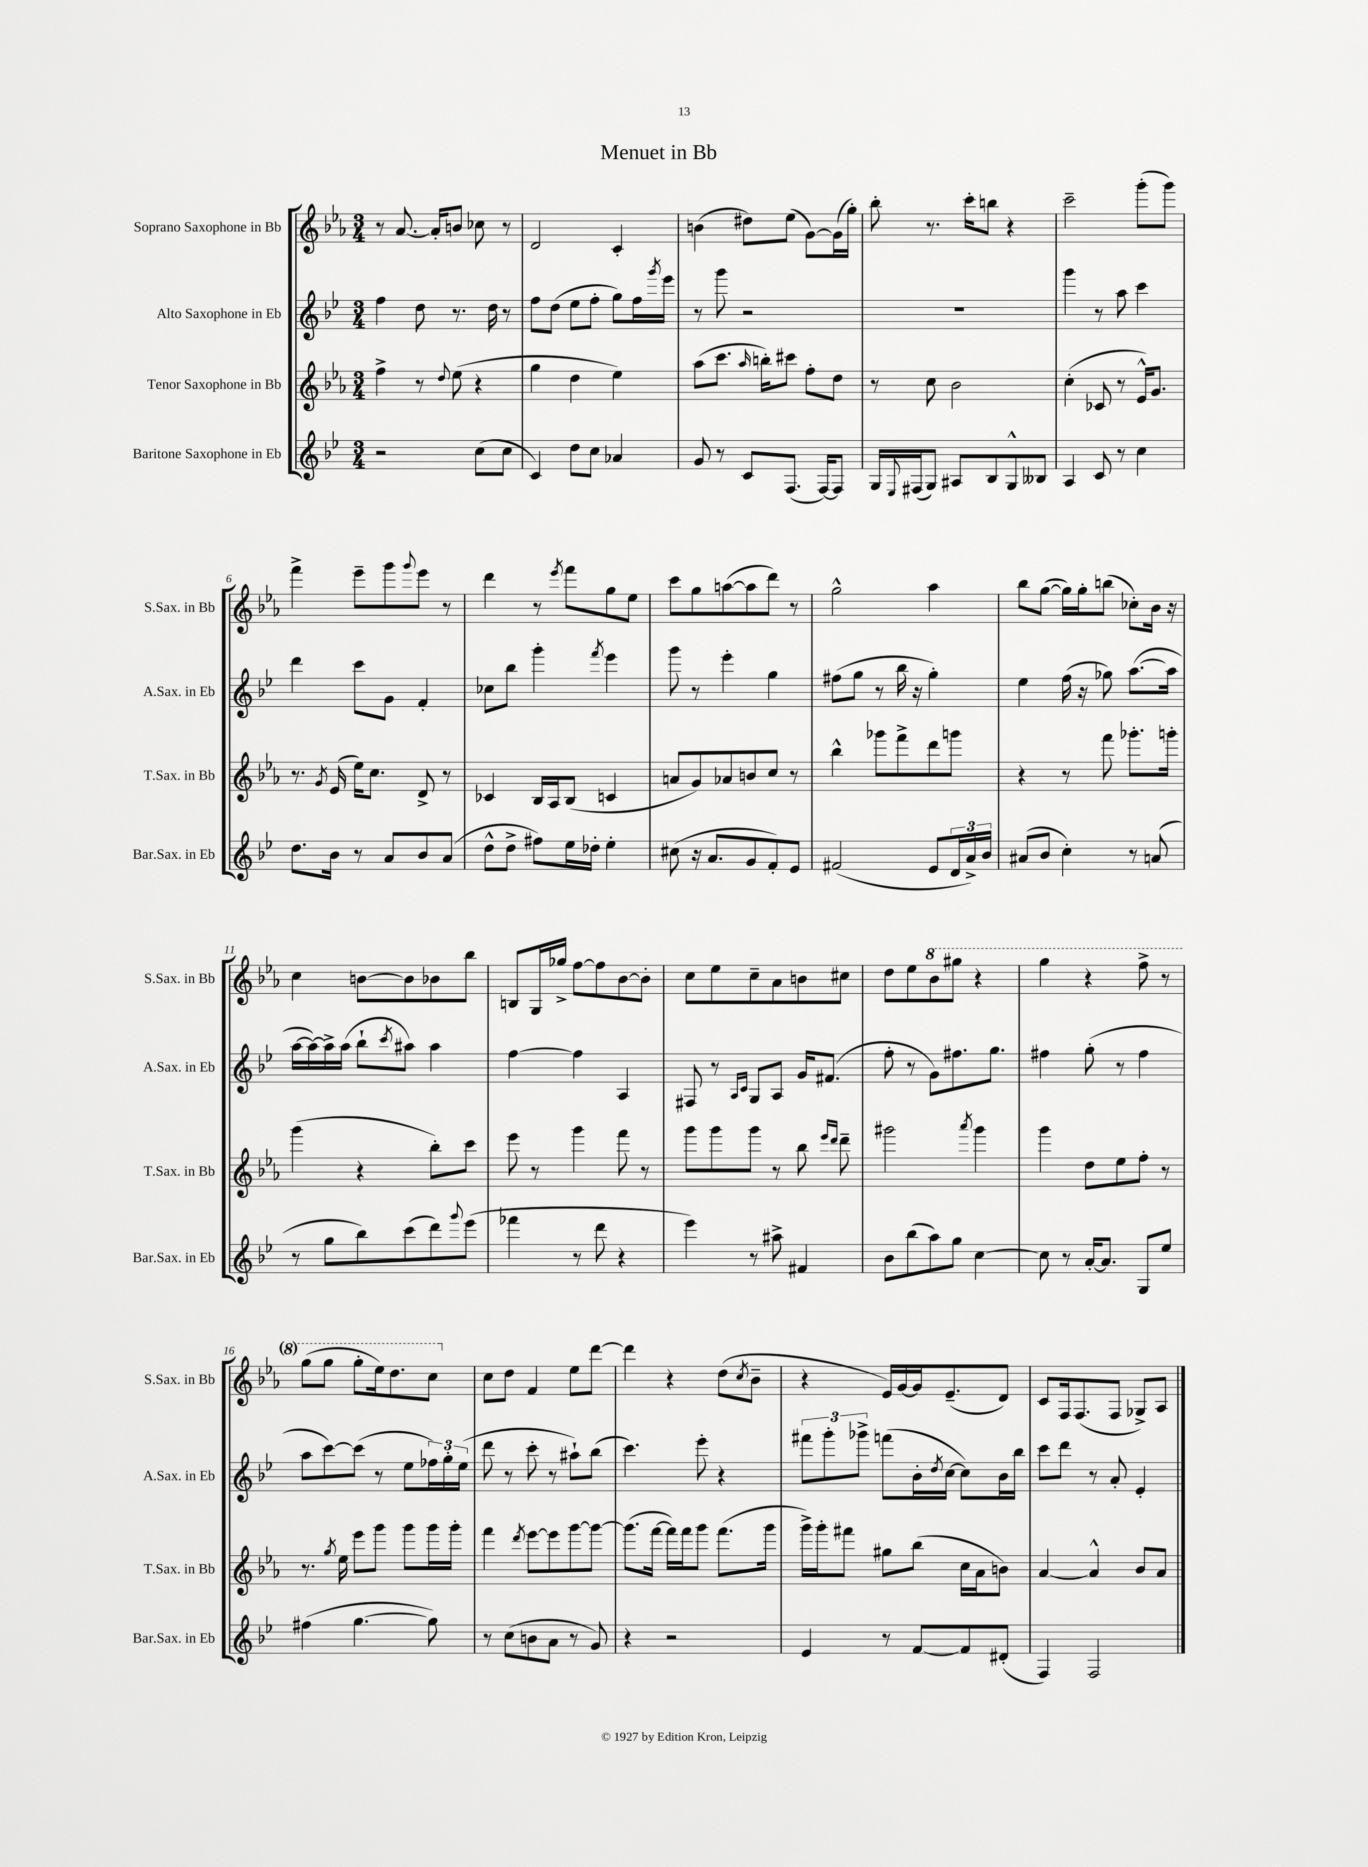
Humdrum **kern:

**kern	**kern	**kern	**kern
*staff4	*staff3	*staff2	*staff1
*clefG2	*clefG2	*clefG2	*clefG2
*k[b-e-]	*k[b-e-a-]	*k[b-e-]	*k[b-e-a-]
*M3/4	*M3/4	*M3/4	*M3/4
2r	4ff^	4ff	8r
.	.	.	[8.a-
.	8r	8dd	.
.	.	.	16a-']
.	8qqdd	.	.
.	(8ee-	8.r	8b
(8cc	4r	.	8cc-
.	.	16dd	.
8cc	.	8r	8r
=	=	=	=
4c)	4gg	8ff	2d
.	.	(8dd	.
8dd	4dd	8ee-	.
8cc	.	8ff'	.
4a-	4ee-)	8gg)	4c'
.	.	16ff	.
.	.	8qggg	.
.	.	16eee-	.
=	=	=	=
8g	(8aa-	8r	(4b
8r	8.ccc	8ggg	.
8c	.	2r	8dd#)
.	16qqaa-	.	.
.	16bb')	.	.
(8.F	8ccc#	.	(8ee-
.	8ff'	.	[8g)
[16F)	.	.	.
8F]	8dd	.	(16g]
.	.	.	16gg')
=	=	=	=
16G	8r	2.r	8bb-'
8qqE-	.	.	.
(16F#	.	.	.
8G)	8cc	.	8.r
8A#	2b-	.	.
.	.	.	16ccc'
8B-	.	.	8bb
8G^^	.	.	4r
8B--	.	.	.
=	=	=	=
4A	(4cc'	4ggg	2ccc~
8c	8c-	8r	.
8r	8r	8aa	.
4cc	16e-^^)	4ccc	(8ggg'
.	8.g	.	.
.	.	.	8ggg)
=	=	=	=
8.dd	8.r	4ddd	4fff^
.	8qg	.	.
16b-	(16e-	.	.
8r	16ee-)	8ccc	8eee-~
.	8.cc	.	.
8a	.	8g	8ggg
.	.	.	8qqggg
8b-	8d^	4f'	8eee-
(8a	8r	.	8r
=	=	=	=
8dd^^	4c-	8cc-	4ddd
8dd^	.	8bb-	.
8ff#)	16B-	4ggg'	8r
.	16A-	.	.
.	.	.	8qeee-
16ee-	(8B-	.	8fff
16dd-'	.	.	.
.	.	8qfff	.
4ee-'	4c	4eee-	8gg
.	.	.	8ee-
=	=	=	=
(8cc#	8a	8ggg	8ccc
16r	8g)	8r	8gg
8.a	.	.	.
.	8a-	4eee-'	([8aa
8g	8b	.	8aa]
8f')	8cc	4gg	8ddd)
8e-	8r	.	8r
=	=	=	=
(2f#	4bb-^^	(8ff#	2gg^^
.	.	8gg	.
.	8ggg-	8r	.
.	8fff^	16bb-	.
.	.	16r	.
8e-	8ddd	4gg')	4aa-
24d	8ggg	.	.
24a^)	.	.	.
24b-	.	.	.
=	=	=	=
(8a#	4r	4ee-	8bb-
8b-	.	.	([8gg
4cc')	8r	(16ff	16gg])
.	.	16r	16gg'
.	8fff	8gg-)	(8bb
8r	8.ggg-'	([8.aa	8cc-')
(8a	.	.	16b-
.	16ggg'	16aa]	16r
=	=	=	=
8r	(4ggg	[16aa	4cc
.	.	16aa_)	.
8gg	.	16aa^]	.
.	.	(16aa	.
8bb-)	4r	8bb-`	[8b
.	.	8qccc	.
(8ccc	.	8aa#)	8b]
8ddd)	8bb-')	4aa#	8b-
8qqggg	.	.	.
(8eee-	8ccc	.	8bb-
=	=	=	=
4fff-	8eee-	[4ff	8B
.	8r	.	16G
.	.	.	16gg-^
8r	4ggg	4ff]	[8ff
8ddd	.	.	8ff]
4r	8fff	4A	[8b-
.	8r	.	8b-']
=	=	=	=
4eee-)	8ggg	8F#	8cc
.	8ggg	8r	8ee-
.	.	16qqA	.
.	.	16qqc	.
8r	8ggg	8G	8cc~
8aa#^	8r	8A	8a-
4f#	8bb-	16g	8b
.	.	(8.f#	.
.	16qqeee-	.	.
.	16qqddd	.	.
.	8ddd~	.	8cc#
=	=	=	=
8b-	2ggg#	8ff'	8dd
(8bb-	.	8r	8ee-
8aa)	.	8g)	8bb-
8gg	.	8.ff#	8ggg#
.	8qaaa-	.	.
[4cc	4ggg#	.	4r
.	.	8.gg	.
=	=	=	=
8cc]	4ggg	4ff#	4ggg
8r	.	.	.
[16a'	8dd	(8gg'	4r
8.a]	.	.	.
.	8ee-	8r	.
8G	8ff'	4ff#	8fff^
8ee-	8r	.	8r
=	=	=	=
(4ff#	8.r	8aa	(8ggg
.	.	[8ccc)	8ggg
.	8qgg	.	.
.	16ee-	.	.
[4.gg	8eee-	(8ccc]	8ggg'
.	8ggg	8r	16eee-)
.	.	.	8.ddd
.	8ggg	8ee-	.
8gg])	16ggg	24ff-)	8ccc
.	.	24gg'	.
.	16ggg'	.	.
.	.	(24ee-	.
=	=	=	=
8r	4fff	8ddd	8cc
(8cc	.	8r	8dd
.	8qddd	.	.
8b	[8eee-	8ccc'	4f
8a	8eee-]	8r	.
8r	[8ggg	8aa#`)	8ee-
8g)	8ggg_	(8bb-	[8ddd
=	=	=	=
4r	(8.ggg]	4.ccc)	4ddd]
.	[16fff	.	.
2r	16fff])	.	4r
.	16fff	.	.
.	8ggg	8eee-'	.
.	(8.fff	4r	(8dd
.	.	.	8qcc
.	.	.	8b-~
.	16ggg	.	.
=	=	=	=
4e-	16ggg^)	12fff#	4r
.	16ggg'	.	.
.	.	12ggg'	.
.	8fff#	.	.
.	.	12ggg-^	.
8r	8gg#	(8fff	16e-)
.	.	.	[16g
[8f	(8bb-	16b-'	16g]
.	.	8qdd	.
.	.	[16cc	(8.e-~
8f]	16cc	8cc])	.
.	16a-	.	.
(8d#'	8b)	16b-	8d)
.	.	16bb-	.
=	=	=	=
4F)	[4a-	8ccc	8c
.	.	8ddd	16F
.	.	.	(8.F
2F	4a-^^]	8r	.
.	.	8a'	8F
.	8b-	4e-'	8G-^)
.	8a-	.	8A-
==	==	==	==
*-	*-	*-	*-
